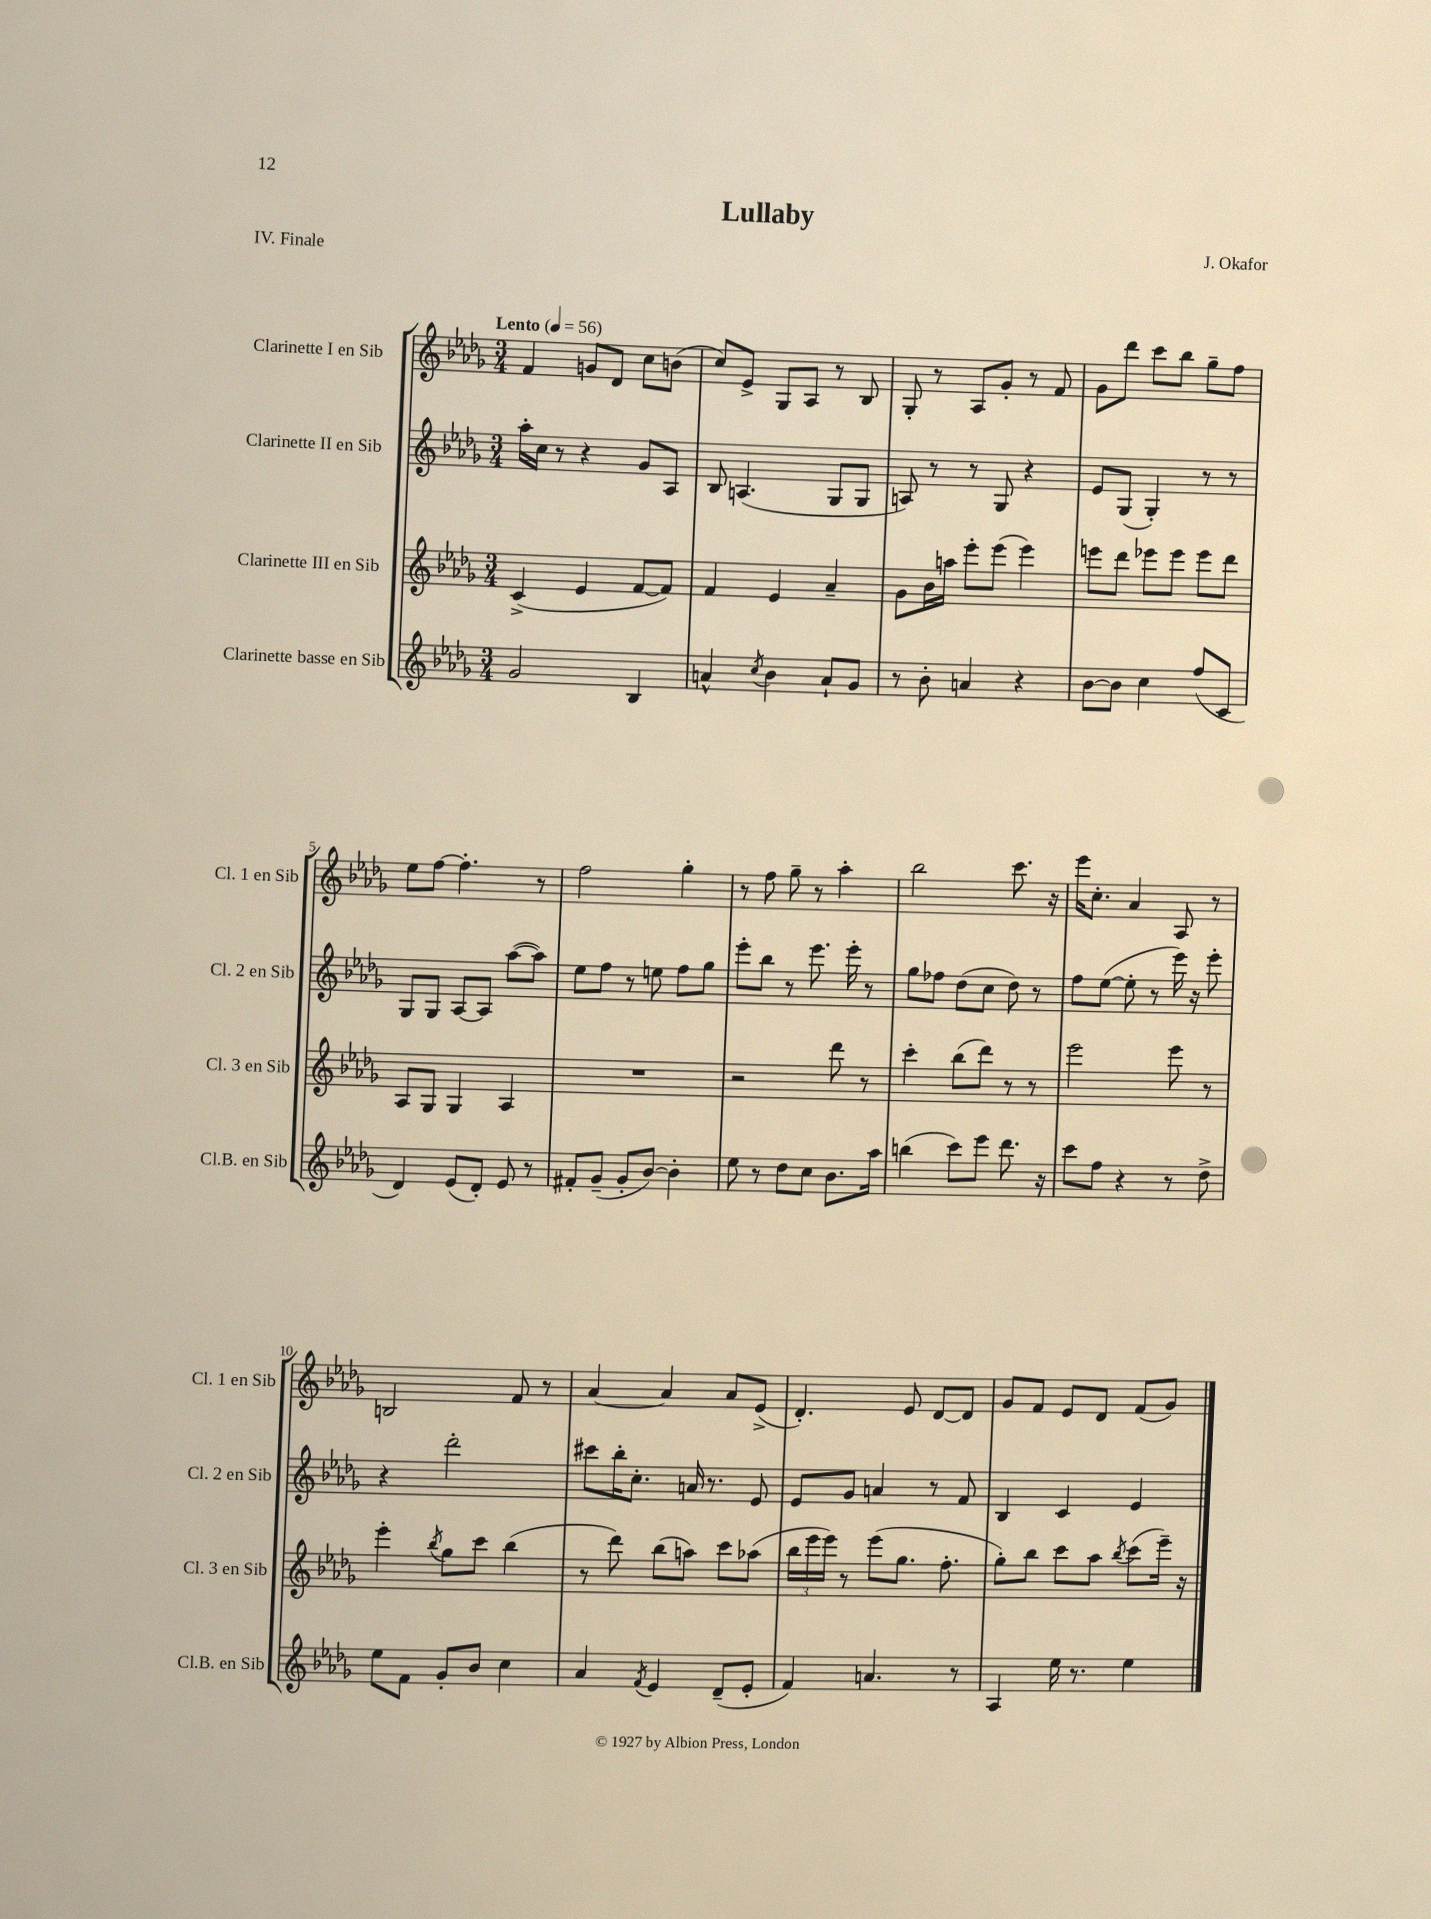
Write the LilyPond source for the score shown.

\header { title = "Lullaby" composer = "J. Okafor" piece = "IV. Finale" }
<<
\new StaffGroup <<
\new Staff = "s0" \with { instrumentName = "Clarinette I en Sib" shortInstrumentName = "Cl. 1 en Sib" } {
    \clef treble \key des \major \numericTimeSignature \time 3/4 \tempo "Lento" 4 = 56
    \autoBeamOff f'4 g'8[ des'8] c''8[ b'8]( |
    c''8[) ees'8]-> ges8[ aes8] r8 bes8 |
    ges8-. r8 aes8[ ges'8]-. r8 f'8 |
    ges'8[ des'''8] c'''8[ bes''8] ges''8[-- f''8] |
    ees''8[ f''8]~ f''4.-. r8 |
    f''2 ges''4-. |
    r8 f''8 ges''8-- r8 aes''4-. |
    bes''2 c'''8. r16 |
    ees'''16[ c''8.]-. aes'4 aes8 r8 |
    b2 f'8 r8 |
    aes'4~ aes'4 aes'8[ ees'8]->( |
    des'4.-.) ees'8 des'8[~ des'8] |
    ges'8[ f'8] ees'8[ des'8] f'8[( ges'8]) \bar "|." |
}
\new Staff = "s1" \with { instrumentName = "Clarinette II en Sib" shortInstrumentName = "Cl. 2 en Sib" } {
    \clef treble \key des \major \numericTimeSignature \time 3/4
    \autoBeamOff aes''16[-. c''16] r8 r4 ges'8[ aes8] |
    bes8 a4.( ges8[ ges8] |
    a8) r8 r8 ges8 r4 |
    ees'8[ ges8]( ges4-.) r8 r8 |
    ges8[ ges8] aes8[~ aes8] aes''8[~( aes''8]) |
    ees''8[ f''8] r8 e''8 f''8[ ges''8] |
    ees'''8[-. bes''8] r8 ees'''8. ees'''16-. r8 |
    ges''8[ fes''8] des''8[( c''8] des''8) r8 |
    f''8[ ees''8]~( ees''8-. r8 ees'''16) r16 ees'''8-. |
    r4 des'''2-. |
    cis'''8[ bes''16-. c''8.]-. a'16 r8. ees'8 |
    ees'8[ ges'8] a'4 r8 f'8 |
    bes4 c'4 ees'4 \bar "|." |
}
\new Staff = "s2" \with { instrumentName = "Clarinette III en Sib" shortInstrumentName = "Cl. 3 en Sib" } {
    \clef treble \key des \major \numericTimeSignature \time 3/4
    \autoBeamOff c'4->( ees'4 f'8[~ f'8]) |
    f'4 ees'4 aes'4-- |
    ges'8[ bes'16 a''16] ees'''8[-. ees'''8]( ees'''4) |
    e'''8[ des'''8] ees'''8[ ees'''8] ees'''8[ des'''8] |
    aes8[ ges8] ges4 aes4 |
    R2. |
    r2 des'''8 r8 |
    c'''4-. bes''8[( des'''8]) r8 r8 |
    ees'''2 ees'''8 r8 |
    ees'''4-. \acciaccatura { bes''8 } ges''8[ c'''8] bes''4( |
    r8 des'''8) bes''8[( a''8]) c'''8[ aes''8]( |
    \tuplet 3/2 { bes''16[ ees'''16 ees'''16]) } r8 ees'''8[( ges''8.] f''8.-. |
    ges''8[-.) bes''8] c'''8[ aes''8] \acciaccatura { bes''8 } c'''8[( ees'''16]--) r16 \bar "|." |
}
\new Staff = "s3" \with { instrumentName = "Clarinette basse en Sib" shortInstrumentName = "Cl.B. en Sib" } {
    \clef treble \key des \major \numericTimeSignature \time 3/4
    \autoBeamOff ges'2 bes4 |
    a'4-^ \acciaccatura { c''8 } bes'4 a'8[-! ges'8] |
    r8 bes'8-. a'4 r4 |
    bes'8[~ bes'8] c''4 f''8[( c'8] |
    des'4) ees'8[( des'8]-.) ees'8 r8 |
    fis'8[-. ges'8]--( ges'8[-. bes'8]~) bes'4-. |
    ees''8 r8 des''8[ c''8] bes'8.[ aes''16] |
    b''4( c'''8[) ees'''8] des'''8. r16 |
    c'''8[ f''8] r4 r8 des''8-> |
    ees''8[ f'8] ges'8[-. bes'8] c''4 |
    aes'4 \acciaccatura { f'8 } ees'4 des'8[--( ees'8]-. |
    f'4) a'4. r8 |
    aes4 ees''16 r8. ees''4 \bar "|." |
}
>>
>>
